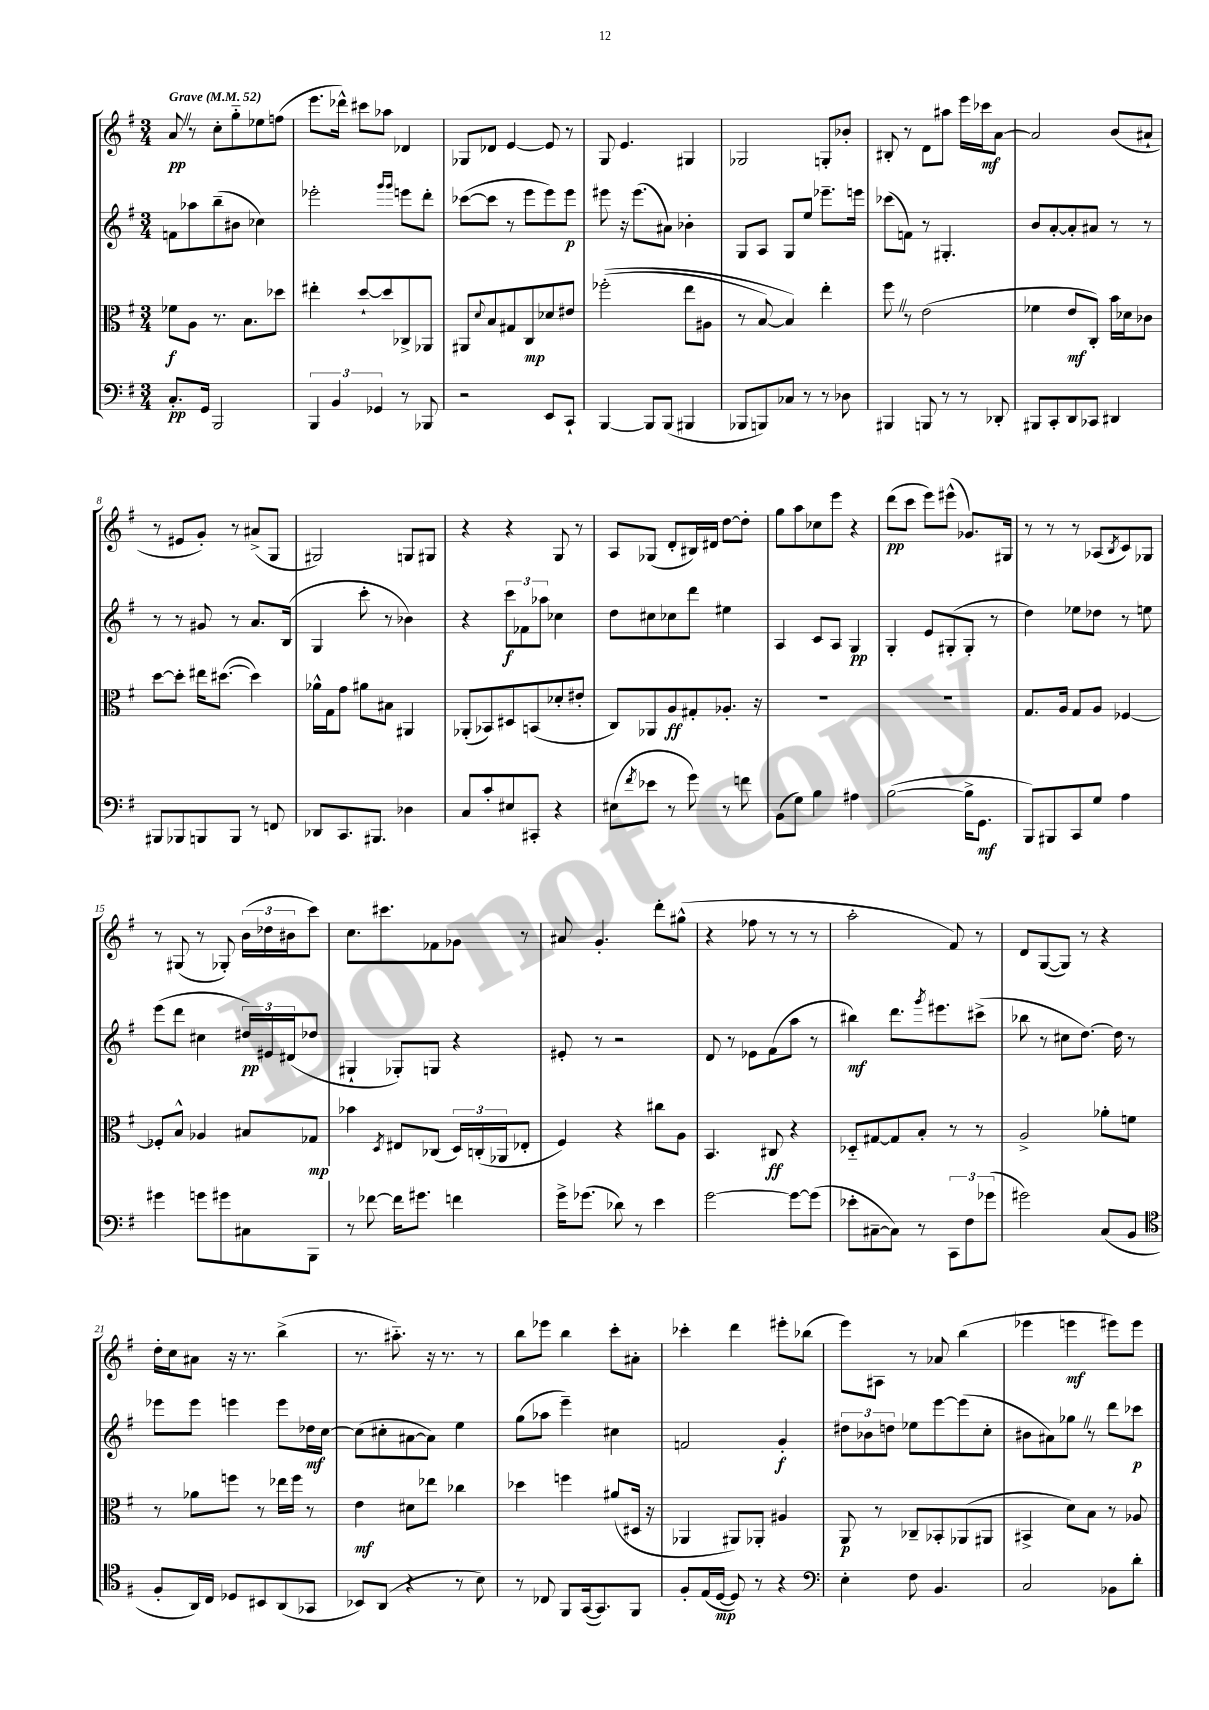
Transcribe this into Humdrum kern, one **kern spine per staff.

**kern	**dynam	**kern	**dynam	**kern	**dynam	**kern	**dynam
*part4	*part4	*part3	*part3	*part2	*part2	*part1	*part1
*staff4	*staff4	*staff3	*staff3	*staff2	*staff2	*staff1	*staff1
*clefF4	*	*clefC3	*	*clefG2	*	*clefG2	*
*k[f#]	*	*k[f#]	*	*k[f#]	*	*k[f#]	*
*M3/4	*	*M3/4	*	*M3/4	*	*M3/4	*
*MM52	*	*MM52	*	*MM52	*	*MM52	*
=1	=1	=1	=1	=1	=1	=1	=1
!	!	!	!	!	!	!LO:TX:a:B:t=Grave	!
8.C'/L	pp	8f-X\L	f	8fn\L	.	8aZ/	pp
.	.	8A\J	.	8aa-X\	.	8r	.
16GG/Jk	.	.	.	.	.	.	.
2BBB/	.	8.r	.	(8bb~\	.	8cc'\L	.
.	.	.	.	8b#X\J	.	8gg\	.
.	.	8.B\L	.	.	.	.	.
.	.	.	.	4cc-X\)	.	8ee-X\	.
.	.	8dd-X\J	.	.	.	(8ffn\J	.
=2	=2	=2	=2	=2	=2	=2	=2
6BBB/	.	4ee#X'\	.	2eee-X'\	.	8.eee\L	.
6BB/	.	.	.	.	.	.	.
.	.	.	.	.	.	16ddd-X^^\Jk)	.
.	.	[8dd`/L	.	.	.	8ccc#X\L	.
6GG-X/	.	.	.	.	.	.	.
.	.	8dd/]	.	.	.	8aa-X\J	.
.	.	.	.	16qqggg/LL	.	.	.
.	.	.	.	16qqggg/JJ	.	.	.
8r	.	8C-X^/	.	8eeen\L	.	4d-X/	.
8BBB-X/	.	8AA-X/J	.	8ddd'\J	.	.	.
=3	=3	=3	=3	=3	=3	=3	=3
2r	.	8AA#X/L	.	([8ccc-X\L	.	8G-X/L	.
.	.	8qqd/	.	.	.	.	.
.	.	8B/	.	8ccc-\J]	.	8d-X/J	.
.	.	8G#X/	.	8r	.	[4e/	.
.	.	8C/	mp	8eee\L	.	.	.
8EE/L	.	8d-X/	.	8eee\)	.	8e/]	.
8CC`/J	.	8e#X/J	.	8eee\J	p	8r	.
=4	=4	=4	=4	=4	=4	=4	=4
[4BBB/	.	((2ff-X'\	.	8eee#X\	.	8G/	.
.	.	.	.	16r	.	4.e/	.
.	.	.	.	(8.eee#\L	.	.	.
8BBB/L]	.	.	.	.	.	.	.
(8BBB/J	.	.	.	8a#X\J)	.	.	.
4BBB#X/	.	8ee\L	.	4b-X'\	.	4G#X/	.
.	.	8A#X\J	.	.	.	.	.
=5	=5	=5	=5	=5	=5	=5	=5
8BBB-X/L	.	8r	.	8G/L	.	2G-X/	.
8BBBn/)	.	[8B/)	.	8A/J	.	.	.
8C-X/J	.	4B/])	.	8G/L	.	.	.
8r	.	.	.	8ee/J	.	.	.
8r	.	4ee'\	.	8.eee-X~\L	.	8Gn'/L	.
8D-X\	.	.	.	.	.	8b-X'/J	.
.	.	.	.	16eeen\Jk	.	.	.
=6	=6	=6	=6	=6	=6	=6	=6
4BBB#X/	.	8ff#Z\	.	(8ccc-X\L	.	8B#X'/	.
.	.	8r	.	8fn\J)	.	8r	.
8BBBn/	.	(2e\	.	8r	.	8d\L	.
8r	.	.	.	4.G#X'/	.	8aa#X\J	.
8r	.	.	.	.	.	16eee\LL	.
.	.	.	.	.	.	16ccc-X\J	mf
8DD-X'/	.	.	.	.	.	[8a\J	.
=7	=7	=7	=7	=7	=7	=7	=7
8BBB#X/L	.	4f-X\	.	8b/L	.	2a/]	.
8CC'/	.	.	.	[8a'/	.	.	.
8DD/	.	8e/L	mf	8a'/]	.	.	.
8CC-X/J	.	8C'/J)	.	8a#X/J	.	.	.
4DD#X/	.	16b\LL	.	8r	.	(8b/L	.
.	.	16d-X\J	.	.	.	.	.
.	.	8c-X\J	.	8r	.	8a#X`/J	.
!!LO:LB:g=z
=8	=8	=8	=8	=8	=8	=8	=8
8BBB#X/L	.	[8dd\L	.	8r	.	8r	.
8BBB-X/	.	8dd'\J]	.	8r	.	8e#X/L	.
8BBBn/	.	16ee#X\KL	.	8g#X/	.	8g'/J)	.
.	.	([8.dd#X\J	.	.	.	.	.
8BBB/J	.	.	.	8r	.	8r	.
8r	.	4dd#\])	.	8.a/L	.	(8a#X^/L	.
8FFn/	.	.	.	.	.	8G/J	.
.	.	.	.	(16B/Jk	.	.	.
=9	=9	=9	=9	=9	=9	=9	=9
8DD-X/L	.	16a-X^^\LL	.	4G/	.	2G#X/)	.
.	.	16G\J	.	.	.	.	.
8.CC/	.	8g\J	.	.	.	.	.
.	.	8a#X\L	.	8ccc'\	.	.	.
8.BBB#X/J	.	.	.	.	.	.	.
.	.	8B#X\J	.	8r	.	.	.
4D-X\	.	4AA#X/	.	4b-X\)	.	8Gn/L	.
.	.	.	.	.	.	8G#X/J	.
=10	=10	=10	=10	=10	=10	=10	=10
8C/L	.	(8AA-X'/L	.	4r	.	4r	.
8c'/	.	8BB-X/)	.	.	.	.	.
8E#X/	.	8D#X/	.	12ccc\L	f	4r	.
.	.	.	.	12f-X\	.	.	.
8CC#X'/J	.	(8BBn/	.	.	.	.	.
.	.	.	.	12aa-X\J	.	.	.
4r	.	8d-X'/	.	4cc-X\	.	8G/	.
.	.	8e#X'/J	.	.	.	8r	.
=11	=11	=11	=11	=11	=11	=11	=11
(8E#X\L	.	8C/L)	.	8dd\L	.	8A/L	.
8qf#/	.	.	.	.	.	.	.
8e-X\J	.	8AA-X/	.	8cc#X\	.	(8G-X/J	.
8r	.	8A/	ff	8cc-X\	.	8d'/L	.
8g\)	.	8G#X'/	.	8ddd\J	.	16B#X/L)	.
.	.	.	.	.	.	16d#X/JJ	.
8r	.	8.A-X'/J	.	4ee#X\	.	[8dd\L	.
8fn\	.	.	.	.	.	8dd'\J]	.
.	.	16r	.	.	.	.	.
=12	=12	=12	=12	=12	=12	=12	=12
(8BB\L	.	2.r	.	4A/	.	8gg\L	.
8G\J)	.	.	.	.	.	8aa\	.
4B\	.	.	.	8c/L	.	8cc-X\	.
.	.	.	.	8A/J	.	8eee\J	.
4A#X\	.	.	.	4G/	pp	4r	.
=13	=13	=13	=13	=13	=13	=13	=13
([2B\	.	2.r	.	4G'/	.	(8ddd\L	pp
.	.	.	.	.	.	8ccc\J	.
.	.	.	.	8e/L	.	8eee\L)	.
.	.	.	.	(8G#X'/	.	(8eee#X^^\J	.
16B^\KL]	.	.	.	8G#'/J	.	8.g-X/L)	.
8.GG\J	mf	.	.	.	.	.	.
.	.	.	.	8r	.	.	.
.	.	.	.	.	.	16G#X/Jk	.
=14	=14	=14	=14	=14	=14	=14	=14
8BBB/L)	.	8.G/L	.	4dd\)	.	8r	.
8BBB#X/	.	.	.	.	.	8r	.
.	.	16A/Jk	.	.	.	.	.
8CC/	.	8G/L	.	8ee-X\L	.	8r	.
8G/J	.	8A/J	.	8dd-X\J	.	(8A-X/L	.
.	.	.	.	.	.	8qB/	.
4A\	.	[4F-X/	.	8r	.	8c/)	.
.	.	.	.	8een\	.	8G-X/J	.
!!LO:LB:g=z
=15	=15	=15	=15	=15	=15	=15	=15
4g#X\	.	8F-X'/L]	.	(8eee\L	.	8r	.
.	.	8B^^/J	.	8ddd\J	.	(8G#X/	.
8gn\L	.	4A-X/	.	4cc#X\	.	8r	.
8g#X\	.	.	.	.	.	8G-X'/)	.
8C#X\	.	8B#X/L	.	24dd#X/LL)	pp	(24b\LL	.
.	.	.	.	24e#X/	.	24dd-X\	.
.	.	.	.	(24d#X/J	.	24b#X\J	.
8BBB\J	.	8G-X/J	mp	8dd-X/J	.	8ccc\J)	.
=16	=16	=16	=16	=16	=16	=16	=16
8r	.	4b-X\	.	4G#X`/	.	8.cc\L	.
[8f-X\	.	.	.	.	.	.	.
.	.	.	.	.	.	8.ccc#X\	.
.	.	8qD/	.	.	.	.	.
16f-\KL]	.	8E#X/L	.	8G-X'/L)	.	.	.
8.g#X\J	.	.	.	.	.	.	.
.	.	(8C-X/J	.	8Gn/J	.	8f-X\	.
4fn\	.	24D/LL)	.	4r	.	8g-X\J	.
.	.	(24Cn'/	.	.	.	.	.
.	.	24AA-X/J	.	.	.	.	.
.	.	8E-X'/J	.	.	.	8r	.
=17	=17	=17	=17	=17	=17	=17	=17
16g^\KL	.	4F#/)	.	8e#X'/	.	8a#X/	.
(8.g-X\J	.	.	.	.	.	.	.
.	.	.	.	8r	.	4.g'/	.
8d-X\)	.	4r	.	2r	.	.	.
8r	.	.	.	.	.	.	.
4e\	.	8cc#X\L	.	.	.	8ddd'\L	.
.	.	8A\J	.	.	.	(8gg#X^^\J	.
=18	=18	=18	=18	=18	=18	=18	=18
[2g\	.	4.BB/	.	8d/	.	4r	.
.	.	.	.	8r	.	.	.
.	.	.	.	8e-X\L	.	8ff-X\	.
.	.	8C#X/	ff	(8f#\	.	8r	.
8g\L_	.	4r	.	8aa\J	.	8r	.
(8g\J]	.	.	.	8r	.	8r	.
=19	=19	=19	=19	=19	=19	=19	=19
8e-X'\L	.	8D-X/L	.	4bb#X\)	mf	2aa'\	.
[8C#X~\	.	[8G#X/	.	.	.	.	.
8C#\J])	.	8G#/]	.	8.ddd\L	.	.	.
8r	.	8B'/J	.	.	.	.	.
.	.	.	.	8qggg/	.	.	.
.	.	.	.	8.eee#X\	.	.	.
12CC\L	.	8r	.	.	.	8f#/)	.
12F#\	.	.	.	.	.	.	.
.	.	8r	.	(8ccc#X^\J	.	8r	.
(12g-X\J	.	.	.	.	.	.	.
=20	=20	=20	=20	=20	=20	=20	=20
2g#X\)	.	2A^/	.	8bb-X\	.	8d/L	.
.	.	.	.	8r	.	([8G/	.
.	.	.	.	8cc#X\L	.	8G/J])	.
.	.	.	.	[8.dd\J)	.	8r	.
(8C/L	.	8a-X'\L	.	.	.	4r	.
.	.	.	.	16dd\]	.	.	.
8BB/J	.	8fn\J	.	8r	.	.	.
!!LO:LB:g=z
=21	=21	=21	=21	=21	=21	=21	=21
*clefC4	*	*	*	*	*	*	*
8F#'/L	.	8r	.	8eee-X\L	.	16dd'\LL	.
.	.	.	.	.	.	16cc\J	.
16AA/L)	.	8a-X\L	.	8eee-\J	.	8a#X\J	.
16C/JJ	.	.	.	.	.	.	.
8D-X/L	.	8ffn\J	.	4eeen\	.	16r	.
.	.	.	.	.	.	8.r	.
8BB#X/	.	8r	.	.	.	.	.
(8AA/	.	16ee-X\LL	.	8eee\L	.	(4bb^\	.
.	.	16ff\JJ	.	.	.	.	.
8GG-X/J	.	8r	.	16dd-X\L	mf	.	.
.	.	.	.	[16cc\JJ	.	.	.
=22	=22	=22	=22	=22	=22	=22	=22
8BB-X/L)	.	4e\	mf	(8cc\L]	.	8.r	.
(8AA/J	.	.	.	8cc#X'\	.	.	.
.	.	.	.	.	.	8.aa#X\)	.
4r	.	8d#X\L	.	[8a#X\	.	.	.
.	.	8ee-X\J	.	8a#\J])	.	16r	.
.	.	.	.	.	.	8.r	.
8r	.	4cc-X\	.	4ee\	.	.	.
8B\)	.	.	.	.	.	8r	.
=23	=23	=23	=23	=23	=23	=23	=23
8r	.	4dd-X\	.	(8gg\L	.	8bb\L	.
8C-X/	.	.	.	8aa-X\J	.	8eee-X\J	.
8FF#/L	.	4ffn\	.	4eee~\)	.	4bb\	.
([16GG/k	.	.	.	.	.	.	.
8.GG/])	.	.	.	.	.	.	.
.	.	(8a#X/L	.	4cc#X\	.	8ccc'\L	.
8FF#/J	.	16D#X/Jk	.	.	.	8a#X'\J	.
.	.	16r	.	.	.	.	.
=24	=24	=24	=24	=24	=24	=24	=24
8F#'/L	.	4AA-X/	.	2fn/	.	4ccc-X'\	.
(16E/L	.	.	.	.	.	.	.
[16D/JJ	mp	.	.	.	.	.	.
8D/])	.	8AA#X/L)	.	.	.	4ddd\	.
8r	.	8AA-X'/J	.	.	.	.	.
4r	.	4A#X/	.	4g'/	f	8eee#X'\L	.
.	.	.	.	.	.	(8bb-X\J	.
=25	=25	=25	=25	=25	=25	=25	=25
*clefF4	*	*	*	*	*	*	*
4E'\	.	8AA/	p	12dd#X\L	.	8eee\L)	.
.	.	.	.	12b-X\	.	.	.
.	.	8r	.	.	.	8A#X\J	.
.	.	.	.	12ddn\J	.	.	.
8F#\	.	8C-X~/L	.	8ee-X\L	.	8r	.
4.BB/	.	8BB-X'/	.	[8eee\	.	8a-X/	.
.	.	(8AA-X/	.	(8eee\]	.	(4bb\	.
.	.	8AA#X/J	.	8cc'\J	.	.	.
=26	=26	=26	=26	=26	=26	=26	=26
2C/	.	4BB#X^/	.	8b#X\L	.	4eee-X\	.
.	.	.	.	8a#X\)	.	.	.
.	.	8d\L)	.	8gg-XZ\J	.	4eeen\	mf
.	.	8B\J	.	8r	.	.	.
8BB-X\L	.	8r	.	8ddd\L	.	8eee#X\L)	.
8d'\J	.	8A-X/	.	8ccc-X\J	p	8eee#\J	.
==	==	==	==	==	==	==	==
*-	*-	*-	*-	*-	*-	*-	*-
